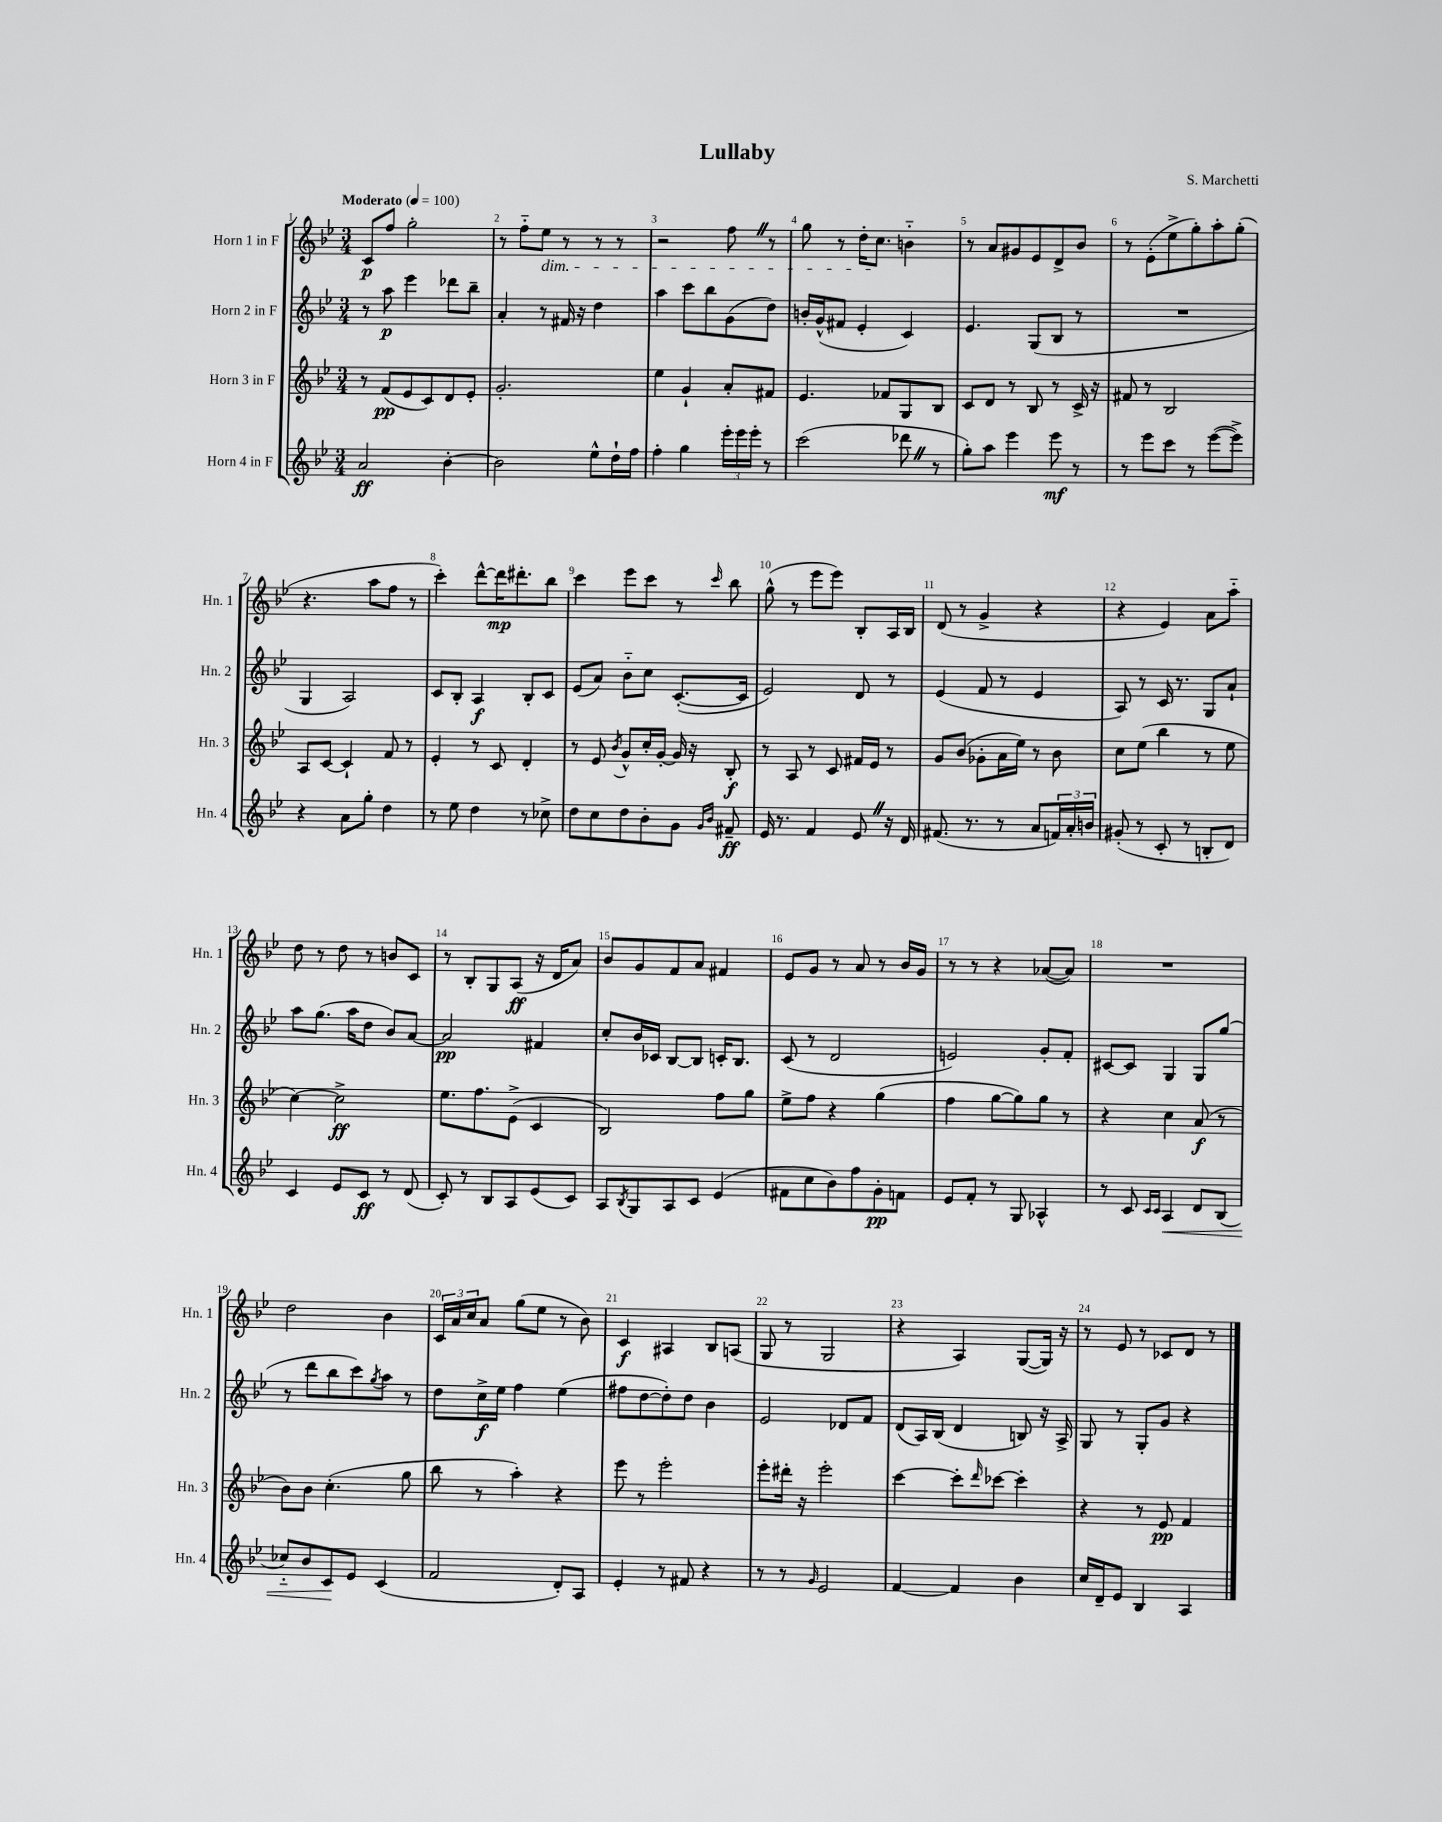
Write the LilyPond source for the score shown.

\header { title = "Lullaby" composer = "S. Marchetti" }
<<
\new StaffGroup <<
\new Staff = "s0" \with { instrumentName = "Horn 1 in F" shortInstrumentName = "Hn. 1" } {
    \clef treble \key bes \major \numericTimeSignature \time 3/4 \tempo "Moderato" 4 = 100
    c'8\p f''8 g''2-. |
    r8 f''8-_ ees''8\dim r8 r8 r8 |
    r2 f''8 \once \override BreathingSign.text = \markup { \musicglyph "scripts.caesura.straight" } \breathe r8 |
    g''8 r8 d''16-. c''8.\! b'4-_ |
    r8 a'8 gis'8 ees'8 d'8-> bes'8 |
    r8 ees'8-.( ees''8-> g''8-.) a''8-. g''8-.( |
    r4. a''8 f''8 r8 |
    c'''4-.) d'''8~-^ d'''16\mp dis'''8.-. bes''8 |
    c'''4 ees'''8 c'''8 r8 \grace { c'''16 } bes''8 |
    g''8-^( r8 ees'''8 ees'''8) bes8-. a16 bes16 |
    d'8( r8 g'4-> r4 |
    r4 ees'4) a'8 a''8-_ |
    d''8 r8 d''8 r8 b'8 c'8 |
    r8 bes8-. g8 a8\ff( r16 d'16 a'8) |
    bes'8 g'8 f'8 a'8 fis'4 |
    ees'8 g'8 r8 a'8 r8 bes'16 g'16 |
    r8 r8 r4 aes'8~( aes'8) |
    R2. |
    d''2 bes'4 |
    \tuplet 3/2 { c'16 a'16 c''16 } a'8 g''8( ees''8 r8 bes'8) |
    c'4\f ais4 bes8 a8( |
    g8 r8 g2 |
    r4 a4) g8~( g16) r16 |
    r8 ees'8 r8 ces'8 d'8 r8 \bar "|." |
}
\new Staff = "s1" \with { instrumentName = "Horn 2 in F" shortInstrumentName = "Hn. 2" } {
    \clef treble \key bes \major \numericTimeSignature \time 3/4
    r8 a''8\p ees'''4 des'''8 bes''8-- |
    a'4-. r8 fis'16 r16 d''4 |
    a''4 c'''8 bes''8 g'8( d''8) |
    b'16-. g'16-^( fis'8 ees'4-. c'4) |
    ees'4. g8( bes8 r8 |
    R2. |
    g4 a2) |
    c'8 bes8-. a4\f bes8-. c'8 |
    ees'8( a'8) bes'8-_ c''8 c'8.~-.( c'16 |
    ees'2) d'8 r8 |
    ees'4( f'8 r8 ees'4 |
    a8) r8 c'16 r8. g8 a'8-! |
    a''8 g''8.( a''16 d''8 bes'8) a'8~ |
    a'2\pp fis'4 |
    c''8-. bes'16 ces'16 bes8~ bes8 c'16-. bes8. |
    c'8( r8 d'2 |
    e'2) g'8-. f'8-. |
    cis'8~ cis'8 g4 g8 g''8( |
    r8 d'''8 bes''8 c'''8) \acciaccatura { g''8 } a''8 r8 |
    d''8 c''16->\f ees''16 f''4 ees''4( |
    fis''8 d''8~ d''8-.) d''8 bes'4 |
    ees'2 des'8 f'8 |
    d'8( a16) bes16( d'4 b8) r16 a16-> |
    g8 r8 g8-. g'8 r4 \bar "|." |
}
\new Staff = "s2" \with { instrumentName = "Horn 3 in F" shortInstrumentName = "Hn. 3" } {
    \clef treble \key bes \major \numericTimeSignature \time 3/4
    r8 f'8\pp( ees'8 c'8) d'8 ees'8-. |
    g'2.-. |
    ees''4 g'4-! a'8-. fis'8 |
    ees'4. fes'8 g8 bes8 |
    c'8 d'8 r8 bes8 r8 c'16-> r16 |
    fis'8 r8 bes2 |
    a8 c'8~ c'4-! f'8 r8 |
    ees'4-. r8 c'8 d'4-. |
    r8 ees'8 \acciaccatura { bes'8 } g'8-^ c''16-. g'16~-. g'16 r16 bes8-.\f |
    r8 a8 r8 c'8 fis'16 ees'16 r8 |
    g'8 bes'8( ges'8-. a'16 ees''16) r8 bes'8 |
    c''8 ees''8( bes''4 r8 ees''8 |
    c''4~) c''2->\ff |
    ees''8. f''8. ees'8->( c'4 |
    bes2) f''8 g''8 |
    ees''8-> f''8 r4 g''4( |
    f''4 g''8~ g''8) g''8 r8 |
    r4 c''4 a'8\f( r8 |
    bes'8) bes'8 c''4.-.( g''8 |
    bes''8 r8 a''4-.) r4 |
    ees'''8 r8 ees'''2-. |
    ees'''8-. dis'''16-. r16 ees'''2-. |
    c'''4~ c'''8-. \grace { d'''16 } ces'''8~ ces'''4-. |
    r4 r8 ees'8\pp f'4 \bar "|." |
}
\new Staff = "s3" \with { instrumentName = "Horn 4 in F" shortInstrumentName = "Hn. 4" } {
    \clef treble \key bes \major \numericTimeSignature \time 3/4
    a'2\ff bes'4~-. |
    bes'2 ees''8-^ d''16-! f''16 |
    f''4-. g''4 \tuplet 3/2 { ees'''16-. ees'''16 ees'''16-. } r8 |
    c'''2( des'''8 \once \override BreathingSign.text = \markup { \musicglyph "scripts.caesura.straight" } \breathe r8 |
    g''8-.) a''8 ees'''4 ees'''8\mf r8 |
    r8 ees'''8 c'''8 r8 ees'''8~( ees'''8->) |
    r4 a'8 g''8-. d''4 |
    r8 ees''8 d''4 r8 ces''8-> |
    d''8 c''8 d''8 bes'8-. g'8 \grace { g'16 bes'16 } fis'8--\ff |
    ees'16 r8. f'4 ees'8 \once \override BreathingSign.text = \markup { \musicglyph "scripts.caesura.straight" } \breathe r16 d'16 |
    fis'8.( r8. r8 a'8 \tuplet 3/2 { f'16) a'16-. b'16 } |
    gis'8-.( r8 c'8-. r8 b8-. d'8) |
    c'4 ees'8 c'8\ff r8 d'8( |
    c'8-.) r8 bes8 a8 ees'8( c'8) |
    a8 \acciaccatura { bes8 } g8 a8 c'8 ees'4( |
    fis'8 c''8 bes'8) f''8 g'8-.\pp f'8 |
    ees'8 f'8-. r8 g8 aes4-^ |
    r8 c'8 \grace { c'16 c'16 } a4\< d'8 bes8( |
    ces''8-_) bes'8 c'8\! ees'8 c'4( |
    f'2 d'8-.) a8 |
    ees'4-. r8 fis'8 r4 |
    r8 r8 \grace { g'16 } ees'2 |
    f'4~ f'4 bes'4 |
    c''16 d'16-- ees'8 bes4 a4 \bar "|." |
}
>>
>>
\layout { \context { \Score \override BarNumber.break-visibility = ##(#f #t #t) barNumberVisibility = #all-bar-numbers-visible } }
